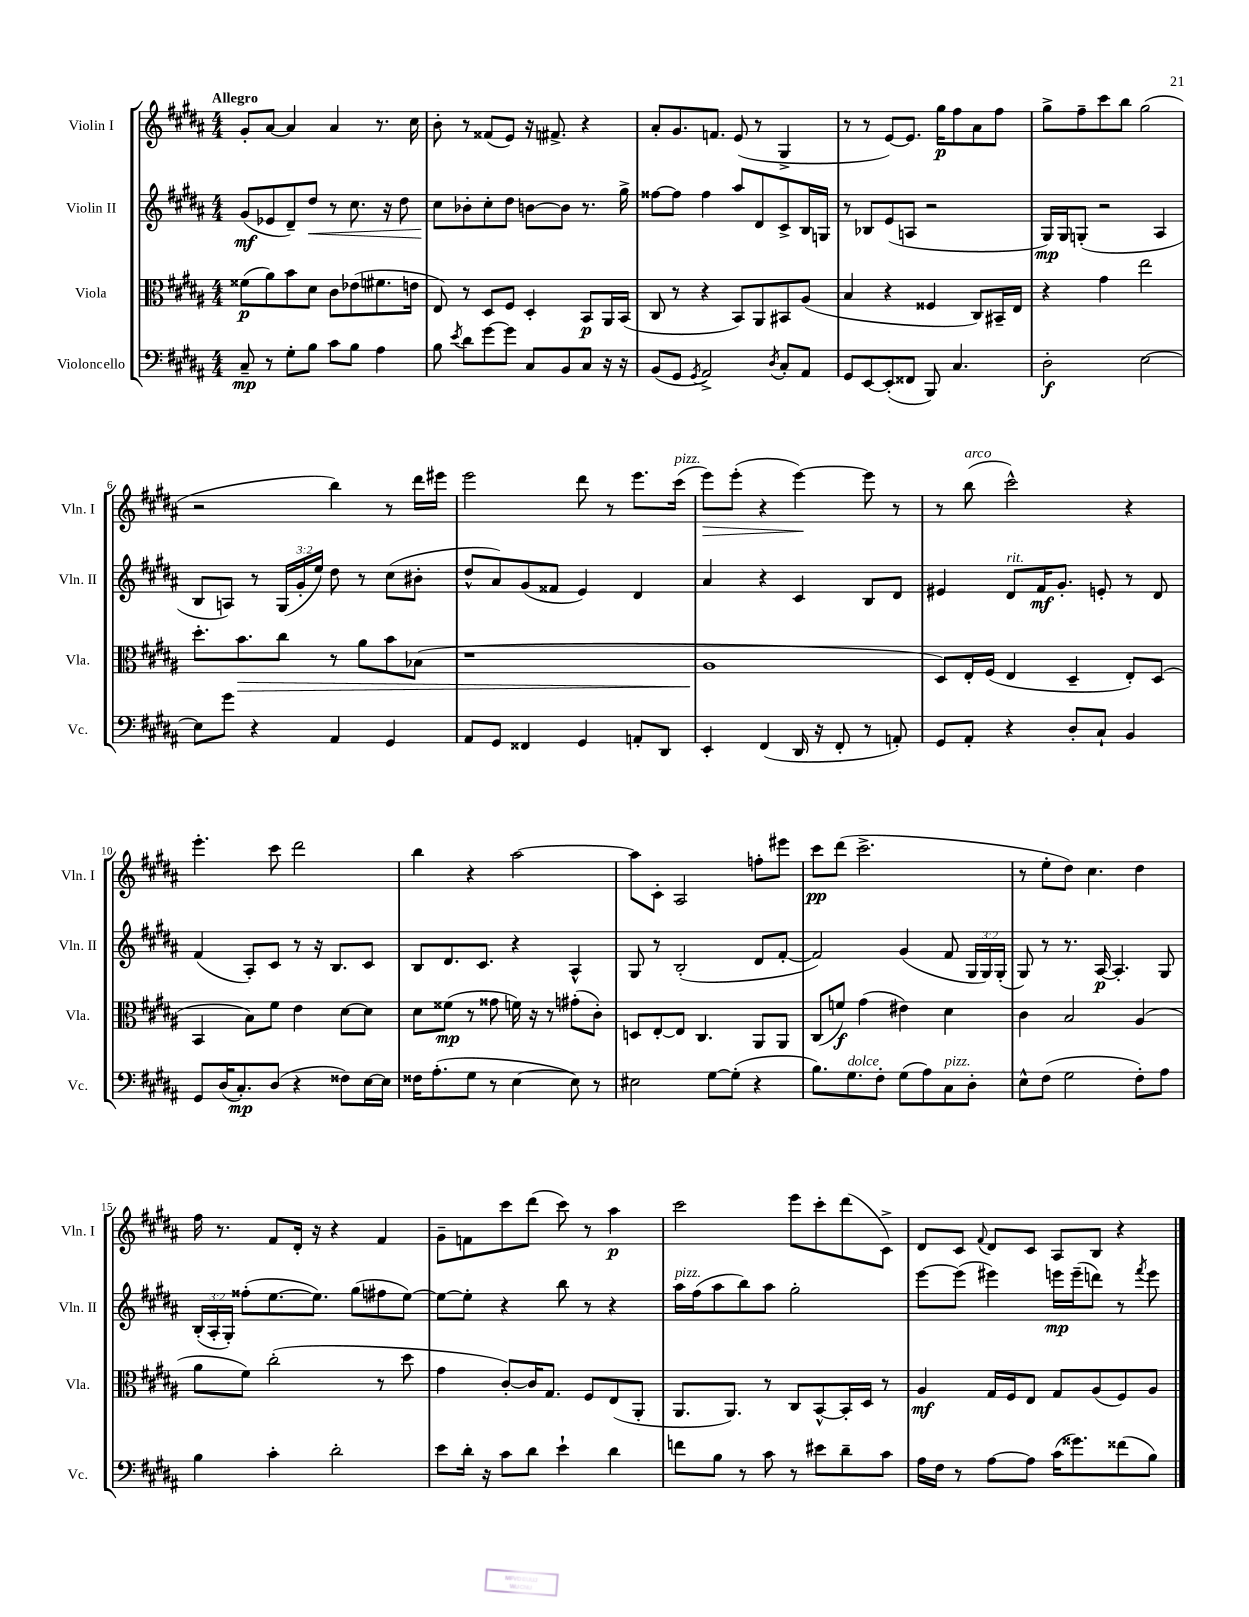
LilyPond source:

<<
\new StaffGroup <<
\new Staff = "s0" \with { instrumentName = "Violin I" shortInstrumentName = "Vln. I" } {
    \clef treble \key b \major \numericTimeSignature \time 4/4 \tempo "Allegro"
    \autoBeamOff gis'8[-. ais'8]~ ais'4 ais'4 r8. cis''16 |
    b'8-. r8 fisis'8[( e'8]) r16 fis'8.-> r4 |
    ais'8[-. gis'8. f'8.] e'8( r8 gis4-> |
    r8 r8 e'8[~) e'8.] gis''16[\p fis''8 ais'8 fis''8] |
    gis''8[-> fis''8-- cis'''8 b''8] gis''2( |
    r2 b''4) r8 dis'''16[ eis'''16] |
    e'''2 dis'''8 r8 e'''8.[ cis'''16]^\markup { \italic "pizz." }( |
    e'''8[\>) e'''8]-.( r4 e'''4~\!) e'''8 r8 |
    r8 b''8^\markup { \italic "arco" }( cis'''2-^) r4 |
    e'''4.-. cis'''8 dis'''2 |
    b''4 r4 ais''2~ |
    ais''8[ cis'8]-. ais2 f''8[-. eis'''8] |
    cis'''8[\pp dis'''8]( cis'''2.-> |
    r8 e''8[-. dis''8]) cis''4. dis''4 |
    fis''16 r8. fis'8[ dis'16]-. r16 r4 fis'4 |
    gis'8[-- f'8 cis'''8 dis'''8]( cis'''8) r8 ais''4\p |
    cis'''2 e'''8[ cis'''8-. dis'''8( cis'8]->) |
    dis'8[ cis'8] \appoggiatura { fis'8 } dis'8[ cis'8] ais8[ b8] r4 \bar "|." |
}
\new Staff = "s1" \with { instrumentName = "Violin II" shortInstrumentName = "Vln. II" } {
    \clef treble \key b \major \numericTimeSignature \time 4/4 \override Staff.TupletNumber.text = #tuplet-number::calc-fraction-text
    \autoBeamOff gis'8[\mf( ees'8 dis'8--) dis''8]\< r8 cis''8. r16 dis''8 |
    cis''8[\! bes'8-. cis''8-. dis''8] b'8[~ b'8] r8. gis''16-> |
    fisis''8[~ fisis''8] fisis''4 ais''8[ dis'8 cis'8-> b16 g16] |
    r8 bes8[ e'8( a8] r2 |
    gis16[\mp) gis16 g8]-.( r2 ais4 |
    b8[ a8]) r8 \tuplet 3/2 { gis16[( gis'16-. e''16]) } dis''8 r8 cis''8[( bis'8]-. |
    dis''8[-^ ais'8) gis'8( fisis'8] e'4) dis'4 |
    ais'4 r4 cis'4 b8[ dis'8] |
    eis'4 dis'8[^\markup { \italic "rit." } fis'16\mf gis'8.]-. e'8-. r8 dis'8 |
    fis'4( ais8[-.) cis'8] r8 r16 b8.[ cis'8] |
    b8[ dis'8. cis'8.] r4 ais4-^ |
    gis8 r8 b2-.( dis'8[ fis'8]~-. |
    fis'2) gis'4( fis'8 \tuplet 3/2 { gis16[ gis16) gis16]-.( } |
    gis8) r8 r8. ais16~\p ais4.-. gis8 |
    \tuplet 3/2 { b16[-.( ais16-. gis16]-.) } fisis''8[-.( e''8.~ e''8.]) gis''8[( fis''8 e''8]~) |
    e''8[~ e''8]-. r4 b''8 r8 r4 |
    ais''16[^\markup { \italic "pizz." } fis''16( ais''8 b''8) ais''8] gis''2-. |
    e'''8[~ e'''8]( eis'''4) e'''16[\mp e'''16--( d'''8]) r8 \acciaccatura { fis'''8 } e'''8 \bar "|." |
}
\new Staff = "s2" \with { instrumentName = "Viola" shortInstrumentName = "Vla." } {
    \clef alto \key b \major \numericTimeSignature \time 4/4
    \autoBeamOff fisis'8[\p( ais'8) b'8 dis'8] cis'8[ ees'8( fis'8. e'16] |
    e8) r8 dis8[ fis8] dis4-. b,8[\p ais,16 b,16]( |
    cis8 r8 r4 b,8[) ais,8 bis,8 ais8]( |
    b4 r4 fisis4 cis8[) bis,16-- e16] |
    r4 gis'4 e''2 |
    dis''8.[-. b'8.\> cis''8] r8 ais'8[ b'8 bes8]( |
    r1 |
    ais1\! |
    dis8[) e16-. fis16]( e4 dis4-- e8[-.) dis8]( |
    b,4 b8[) fis'8] e'4 dis'8[~ dis'8] |
    dis'8[ fisis'8]\mp( r8 gisis'8 f'16) r16 r8 gis'8[-.( cis'8]-.) |
    d8[ e8~-. e8] cis4. ais,8[ ais,8] |
    cis8[( f'8]\f) gis'4( eis'4) dis'4 |
    cis'4 b2 ais4( |
    ais'8[ fis'8]) cis''2-.( r8 dis''8 |
    gis'4 cis'8[~-.) cis'16 gis8.] fis8[ e8( ais,8]-. |
    ais,8.[ ais,8.]) r8 cis8[ b,8~-^ b,16-. dis16] r8 |
    ais4\mf gis16[ fis16 e8] gis8[ ais8( fis8) ais8] \bar "|." |
}
\new Staff = "s3" \with { instrumentName = "Violoncello" shortInstrumentName = "Vc." } {
    \clef bass \key b \major \numericTimeSignature \time 4/4
    \autoBeamOff cis8--\mp r8 gis8[-. b8] cis'8[ b8] ais4 |
    b8 \acciaccatura { e'8 } dis'8[ gis'8~ gis'8] cis8[ b,8 cis8] r16 r16 |
    b,8[( gis,8] \acciaccatura { gis,8 } ais,2->) \acciaccatura { dis8 } cis8[-. ais,8] |
    gis,8[ e,8~ e,8-.( fisis,8] b,,8) cis4. |
    dis2-.\f e2~ |
    e8[ gis'8] r4 ais,4 gis,4 |
    ais,8[ gis,8] fisis,4 gis,4 a,8[-. dis,8] |
    e,4-. fis,4( dis,16 r16 fis,8-. r8 a,8-.) |
    gis,8[ ais,8]-. r4 dis8[-. cis8]-! b,4 |
    gis,8[ dis16( cis8.-.\mp) dis8]( r4 fisis8[) e16~ e16] |
    fisis16[ ais8.-.( gis8] r8 e4~ e8) r8 |
    eis2 gis8[~ gis8]-.( r4 |
    b8.[) gis8.^\markup { \italic "dolce" } fis8]-. gis8[( ais8) cis8^\markup { \italic "pizz." } dis8]-. |
    e8[-^ fis8]( gis2 fis8[-.) ais8] |
    b4 cis'4-. dis'2-. |
    e'8[ dis'16]-. r16 cis'8[ dis'8] e'4-! dis'4 |
    f'8[ b8] r8 cis'8 r8 eis'8[ dis'8-- cis'8] |
    ais16[ fis16] r8 ais8[~ ais8] cis'16[( gisis'8.) fisis'8( b8]) \bar "|." |
}
>>
>>
